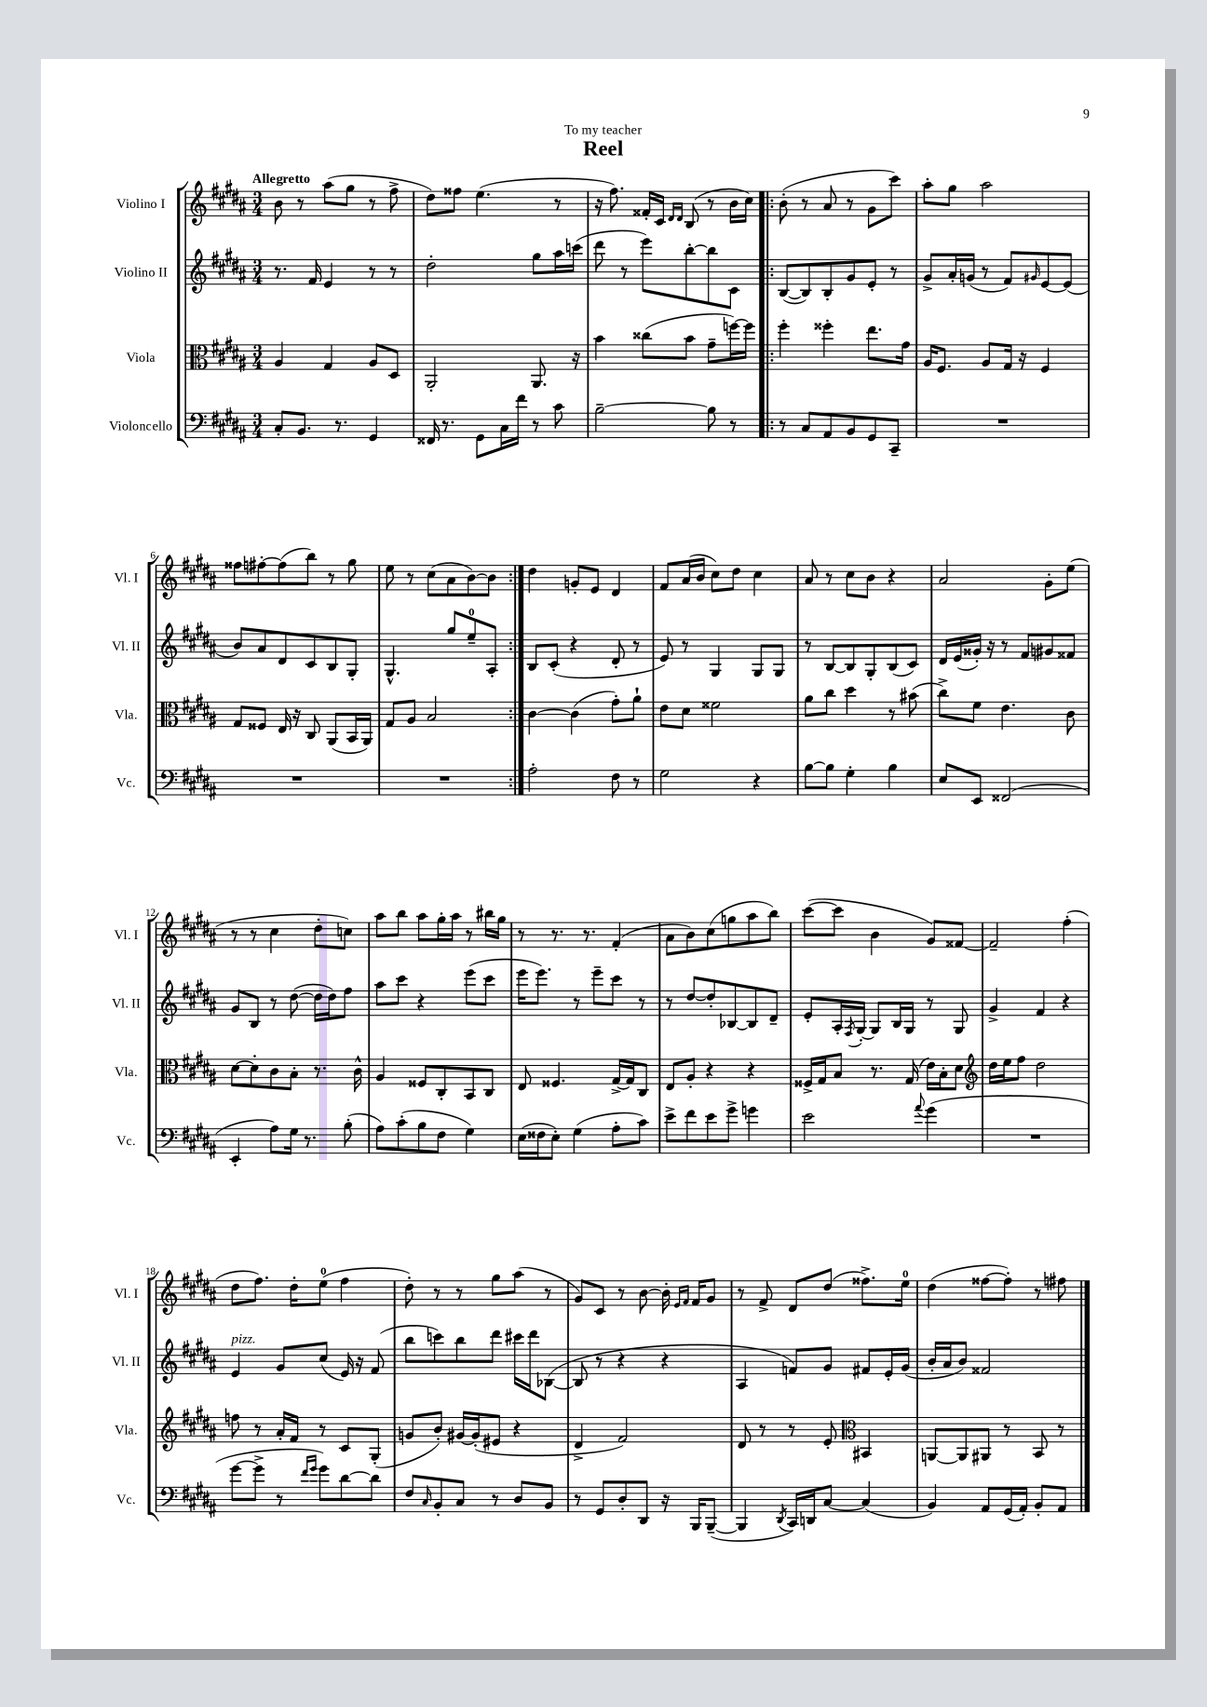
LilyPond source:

\header { title = "Reel" dedication = "To my teacher" }
<<
\new StaffGroup <<
\new Staff = "s0" \with { instrumentName = "Violino I" shortInstrumentName = "Vl. I" } {
    \clef treble \key b \major \numericTimeSignature \time 3/4 \tempo "Allegretto"
    b'8 r8 ais''8( gis''8 r8 fis''8-> |
    dis''8) fisis''8 e''4.( r8 |
    r16 fis''8.) fisis'16-. cis'16 \grace { dis'16 dis'16 } b8( r8 b'16 cis''16) |
    \repeat volta 2 { b'8-.( r8 ais'8 r8 gis'8 cis'''8) |
    ais''8-. gis''8 ais''2 |
    fisis''8 fis''8~-. fis''8( b''8) r8 gis''8 |
    e''8 r8 cis''8( ais'8 b'8~) b'8 | }
    dis''4 g'8-. e'8 dis'4 |
    fis'8 ais'16( b'16 cis''8) dis''8 cis''4 |
    ais'8 r8 cis''8 b'8 r4 |
    ais'2 gis'8-. e''8( |
    r8 r8 cis''4 dis''8-. c''8) |
    ais''8 b''8 ais''8 gis''16-. ais''16 r8 bis''16 gis''16 |
    r8 r8. r8. fis'4-.( |
    ais'8 b'8) cis''8( g''8 ais''8 b''8) |
    cis'''8~( cis'''8 b'4 gis'8) fisis'8~ |
    fisis'2-- fis''4-.( |
    dis''8 fis''8.) dis''16-. e''8-0( fis''4 |
    dis''8-.) r8 r8 gis''8 ais''8( r8 |
    gis'8) cis'8 r8 b'8~ b'16-. \grace { e'16 fis'16 } fis'16 gis'8 |
    r8 fis'8-> dis'8 dis''8( fisis''8.->) e''16-0 |
    dis''4( fisis''8~ fisis''8-.) r8 fis''8 \bar "|." |
}
\new Staff = "s1" \with { instrumentName = "Violino II" shortInstrumentName = "Vl. II" } {
    \clef treble \key b \major \numericTimeSignature \time 3/4
    r8. fis'16 e'4 r8 r8 |
    dis''2-. gis''8 ais''16 c'''16( |
    dis'''8 r8 e'''8) b''8~-. b''8 cis'8 |
    \repeat volta 2 { b8~( b8) b8-. gis'8 e'8-. r8 |
    gis'8-> ais'16-. g'16( r8 fis'8) \grace { gis'16 } e'8~ e'8( |
    b'8) ais'8 dis'8 cis'8 b8 gis8-. |
    gis4.-^ gis''8 e''8-0-- ais8-. | }
    b8 cis'8-.( r4 dis'8-. r8 |
    e'8) r8 gis4 gis8 gis8 |
    r8 b8~ b8 gis8-. b8( cis'8) |
    dis'16 e'16( gisis'16-.) r16 r8 fis'8 gis'8 fisis'8 |
    gis'8 b8 r8 dis''8~( dis''16 dis''16) fis''8 |
    ais''8 cis'''8 r4 e'''8( cis'''8 |
    e'''16 e'''8.) r8 e'''8-- cis'''8 r8 |
    r8 dis''8~ dis''8-. bes8~ bes8 dis'8-- |
    e'8-. ais16-. \acciaccatura { fis8 } gis16~-. gis8 b16 gis16 r8 gis8 |
    gis'4-> fis'4 r4 |
    e'4^\markup { \italic "pizz." } gis'8 cis''8( e'16) r16 fis'8( |
    b''8 c'''8) b''8 dis'''8 cis'''16 dis'''16 bes8~( |
    bes8 r8 r4 r4 |
    ais4 f'8) gis'8 fis'8 e'16-. gis'16( |
    b'16-. ais'16 b'8) fisis'2 \bar "|." |
}
\new Staff = "s2" \with { instrumentName = "Viola" shortInstrumentName = "Vla." } {
    \clef alto \key b \major \numericTimeSignature \time 3/4
    ais4 gis4 ais8 dis8 |
    ais,2-. ais,8. r16 |
    b'4 cisis''8( b'8 gis'8-- f''16~) f''16 |
    \repeat volta 2 { fis''4-. fisis''4-. e''8. gis'16 |
    ais16 fis8. ais8 gis16 r16 fis4 |
    gis8 fisis8 e16 r16 cis8 ais,8( b,16 ais,16) |
    gis8 ais8 b2 | }
    cis'4~ cis'4( gis'8-.) ais'8-! |
    e'8 dis'8 fisis'2 |
    ais'8 cis''8 dis''4 r8 bis'8( |
    cis''8->) fis'8 e'4. cis'8 |
    dis'8~ dis'8-. cis'8 b8-. r8. cis'16-^ |
    ais4 fisis8 cis8-. b,8 cis8 |
    e8 fisis4. gis16~-> gis16 cis8 |
    e8 ais8-. r4 r4 |
    fisis16-> gis16 b8 r8. gis16( e'16) b16-. dis'8 |
    \clef treble dis''16 e''16 fis''8 dis''2 |
    f''8 r8 ais'16-. fis'16 r8 cis'8 gis8-.( |
    g'8 b'8-.) gis'16~ gis'16-.( eis'8 r4 |
    dis'4-> fis'2) |
    dis'8 r8 r8 e'8-. \clef alto bis,4 |
    a,8~ a,8 ais,8 r8 b,8 r8 \bar "|." |
}
\new Staff = "s3" \with { instrumentName = "Violoncello" shortInstrumentName = "Vc." } {
    \clef bass \key b \major \numericTimeSignature \time 3/4
    cis8-. b,8. r8. gis,4 |
    fisis,16 r8. gis,8 cis16 fis'16 r8 cis'8 |
    b2~-- b8 r8 |
    \repeat volta 2 { r8 cis8 ais,8 b,8 gis,8 cis,8-- |
    R2. |
    R2. |
    R2. | }
    ais2-. fis8 r8 |
    gis2 r4 |
    b8~ b8 gis4-. b4 |
    e8 e,8 fisis,2( |
    e,4-. ais8) gis16 r8. b8-.( |
    ais8) cis'8-.( b8 fis8 gis4) |
    e16( fisis16 e8-.) gis4( ais8-. cis'8) |
    e'8-> fis'8 e'8 gis'8-> g'4 |
    e'2 \appoggiatura { ais'8 } gis'4( |
    R2. |
    gis'8~ gis'8-> r8 \grace { fis'16 gis'16 } gis'8) dis'8~ dis'8 |
    fis8 \grace { cis16 } b,8-. cis8 r8 dis8 b,8 |
    r8 gis,8 dis8-. dis,8 r16 b,,16 b,,8~--( |
    b,,4 \acciaccatura { dis,8 } cis,16) d,16 cis8~ cis4( |
    b,4) ais,8 gis,16( ais,16-.) b,8-. ais,8 \bar "|." |
}
>>
>>
